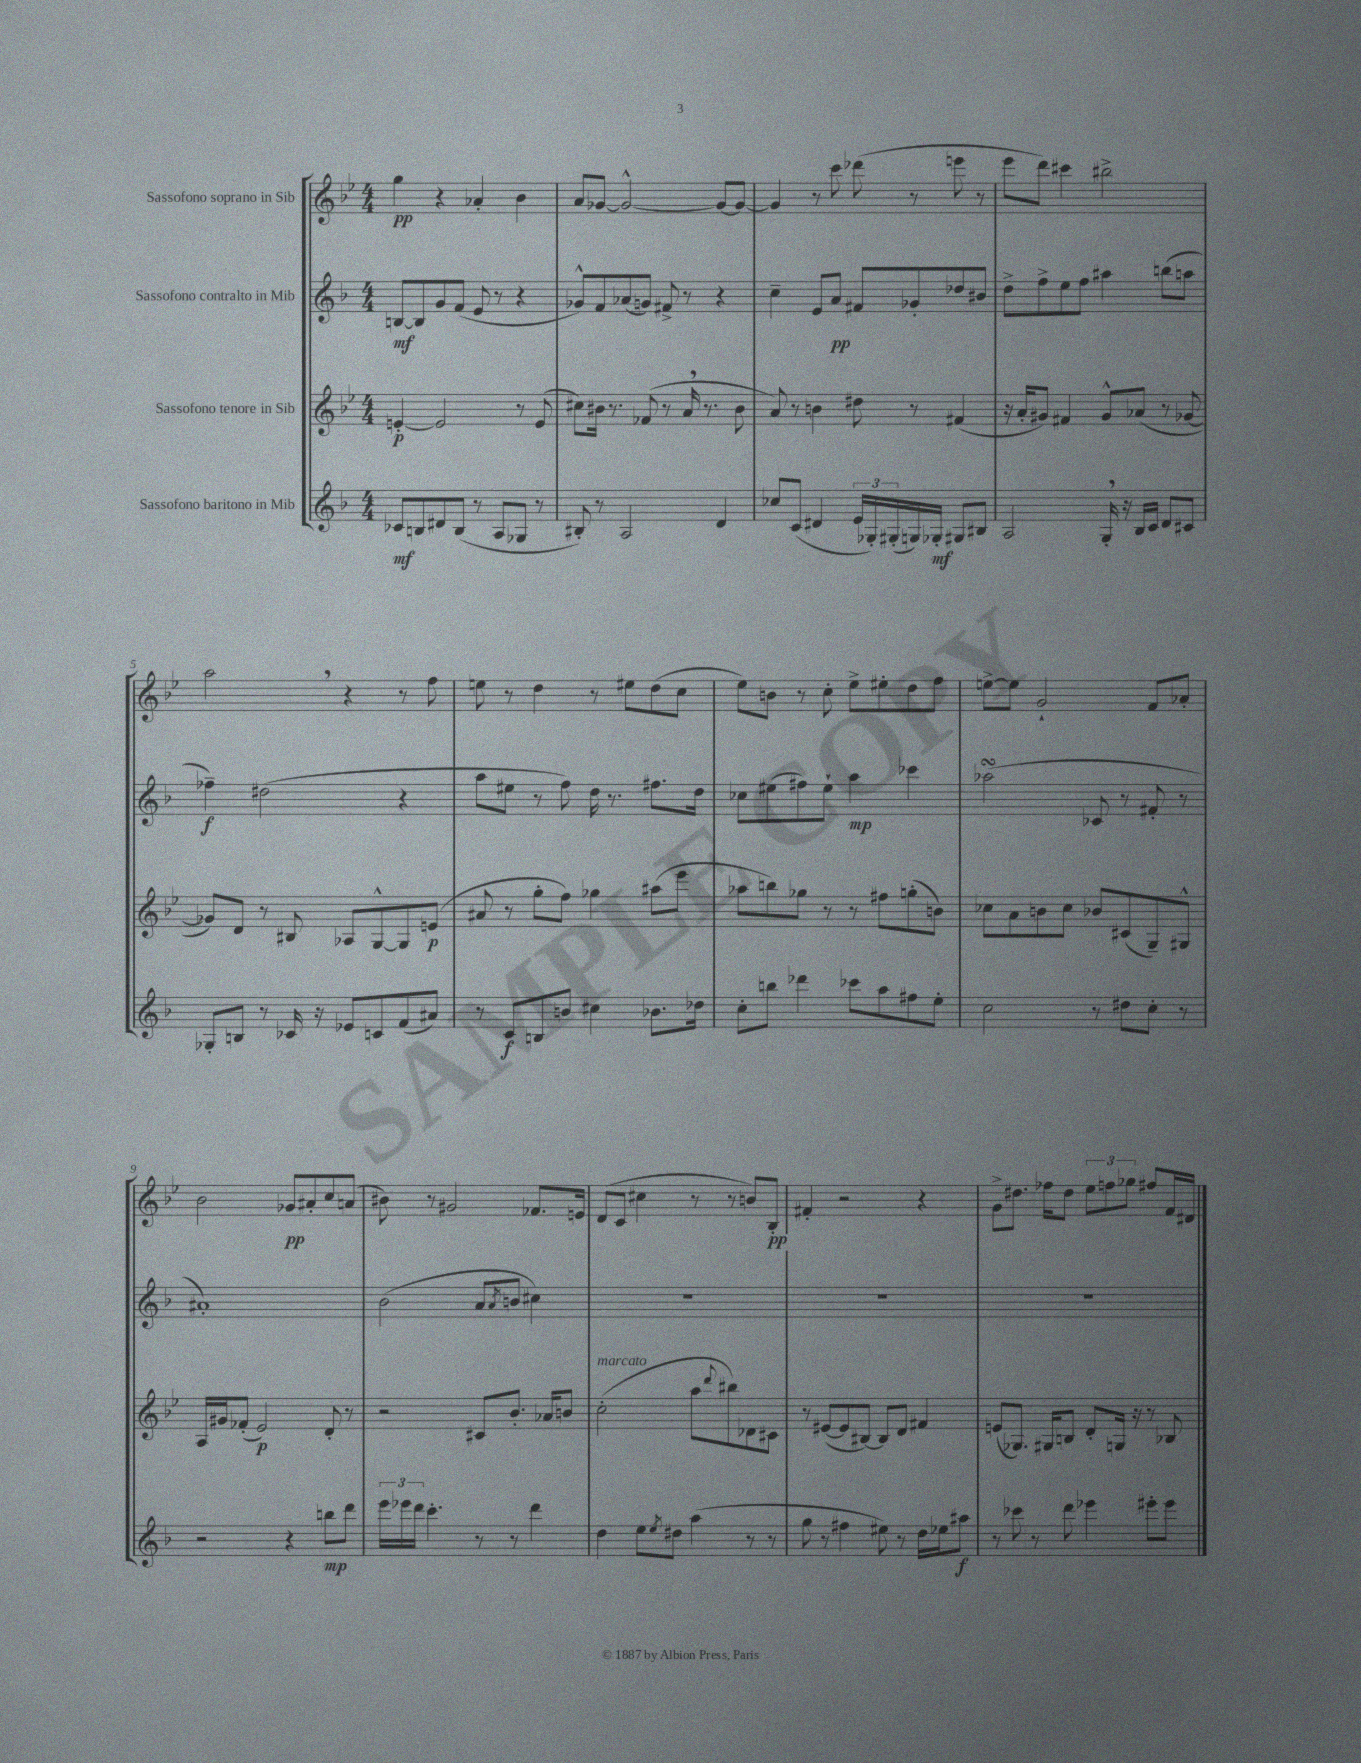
<<
\new StaffGroup <<
\new Staff = "s0" \with { instrumentName = "Sassofono soprano in Sib" } {
    \clef treble \key bes \major \numericTimeSignature \time 4/4
    g''4\pp r4 aes'4-. bes'4 |
    a'8 ges'8~ ges'2~-^ ges'8~ ges'8~ |
    ges'4 r8 c'''8 des'''8( r8 e'''8 r8 |
    ees'''8 d'''8) cis'''4 bis''2-> |
    a''2 \breathe r4 r8 f''8 |
    e''8 r8 d''4 r8 eis''8 d''8( c''8 |
    ees''8) b'8 r8 c''8-. ees''8-> eis''8-. d''8 f''8 |
    e''8~-> e''8 g'2-! f'8 aes'8-. |
    bes'2 ges'8\pp ais'8-. c''8 a'8( |
    bis'8) r8 gis'2 fes'8. e'16 |
    d'8( c'8 cis''4 r8 r8 b'8) bes8-.\pp |
    fis'4-. r2 r4 |
    g'8-> dis''8. fes''16 dis''8 \tuplet 3/2 { ees''8 f''8 ges''8 } fis''8 f'16 dis'16 \bar "|." |
}
\new Staff = "s1" \with { instrumentName = "Sassofono contralto in Mib" } {
    \clef treble \key f \major \numericTimeSignature \time 4/4
    b8~\mf b8 g'8 f'8( e'8 r8 r4 |
    ges'8-^) f'8 aes'8( g'8) fis'8-> r8 r4 |
    c''4-- e'8 a'8\pp fis'8 ges'8-. des''8 bis'8 |
    d''8-> f''8-> e''8 f''8 ais''4 b''8( a''8 |
    fes''4--\f) dis''2( r4 |
    a''8 eis''8 r8 f''8) d''16 r8. fis''8. d''16 |
    ces''8 eis''8( fis''8) eis''8-! a''4\mp ces'''4 |
    aes''2\turn( ces'8 r8 fis'8-. r8 |
    ais'1-.) |
    bes'2( a'8 \acciaccatura { a'8 } b'8 cis''4) |
    R1 |
    R1 |
    R1 \bar "|." |
}
\new Staff = "s2" \with { instrumentName = "Sassofono tenore in Sib" } {
    \clef treble \key bes \major \numericTimeSignature \time 4/4
    e'4~-.\p e'2 r8 e'8( |
    cis''8) bis'16 r8. fes'8( r8 a'16 \breathe r8. bis'8 |
    a'8) r8 b'4 dis''8 r8 fis'4( |
    r16 a'16-. gis'8) fis'4 gis'8-^ aes'8( r8 ges'8~ |
    ges'8) d'8 r8 bis8 aes8 g8~-^ g8 e'8\p( |
    ais'8 r8 g''8-. f''8) ges''4 ais''8( ees'''8 |
    aes''8 b''8) ges''8 r8 r8 fis''8 g''8-.( b'8) |
    ces''8 a'8 b'8 ces''8 bes'8 cis'8( g8--) gis8-^ |
    a16 gis'16 fes'8-.( ees'2\p) d'8-. r8 |
    r2 cis'8 bes'8.-. aes'16 b'8 |
    c''2-.^\markup { \italic "marcato" }( a''8 \appoggiatura { d'''8 } bis''8) des'8 cis'8 |
    r8 eis'8~( eis'8 bis8~) bis8 d'8 fis'4 |
    e'8( ges8.) gis16 b8 d'8-. g16 r16 r8 bes8 \bar "|." |
}
\new Staff = "s3" \with { instrumentName = "Sassofono baritono in Mib" } {
    \clef treble \key f \major \numericTimeSignature \time 4/4
    ces'8\mf b8 dis'8 b8( r8 a8 ges8 r8 |
    bis8-.) r8 a2 d'4 |
    ces''8 c'8( dis'4 \tuplet 3/2 { e'16 ges16-.) gis16-.( } g16) ges16-.\mf gis8 bis8 |
    a2 g16-. \breathe r16 bes16 c'16 d'8 cis'8 |
    ges8-. b8 r8 ces'16 r16 ees'8 c'8 f'8( ais'8) |
    r8 c'8\f b8 b'8 cis''4 bes'8. des''16 |
    c''8-. b''8 des'''4 ces'''8 a''8 fis''8 e''8-. |
    c''2 r8 dis''8 c''8-. r8 |
    r2 r4 b''8\mp d'''8 |
    \tuplet 3/2 { e'''16 ees'''16 d'''16 } c'''4.-. r8 r8 d'''4 |
    d''4 e''8 \acciaccatura { e''8 } dis''8 a''4( r8 r8 |
    g''8 r8 fis''4 eis''8) r8 d''16 ees''16 ais''8\f |
    r8 ces'''8 r8 d'''8 ees'''4 eis'''8-. eis'''8 \bar "|." |
}
>>
>>
